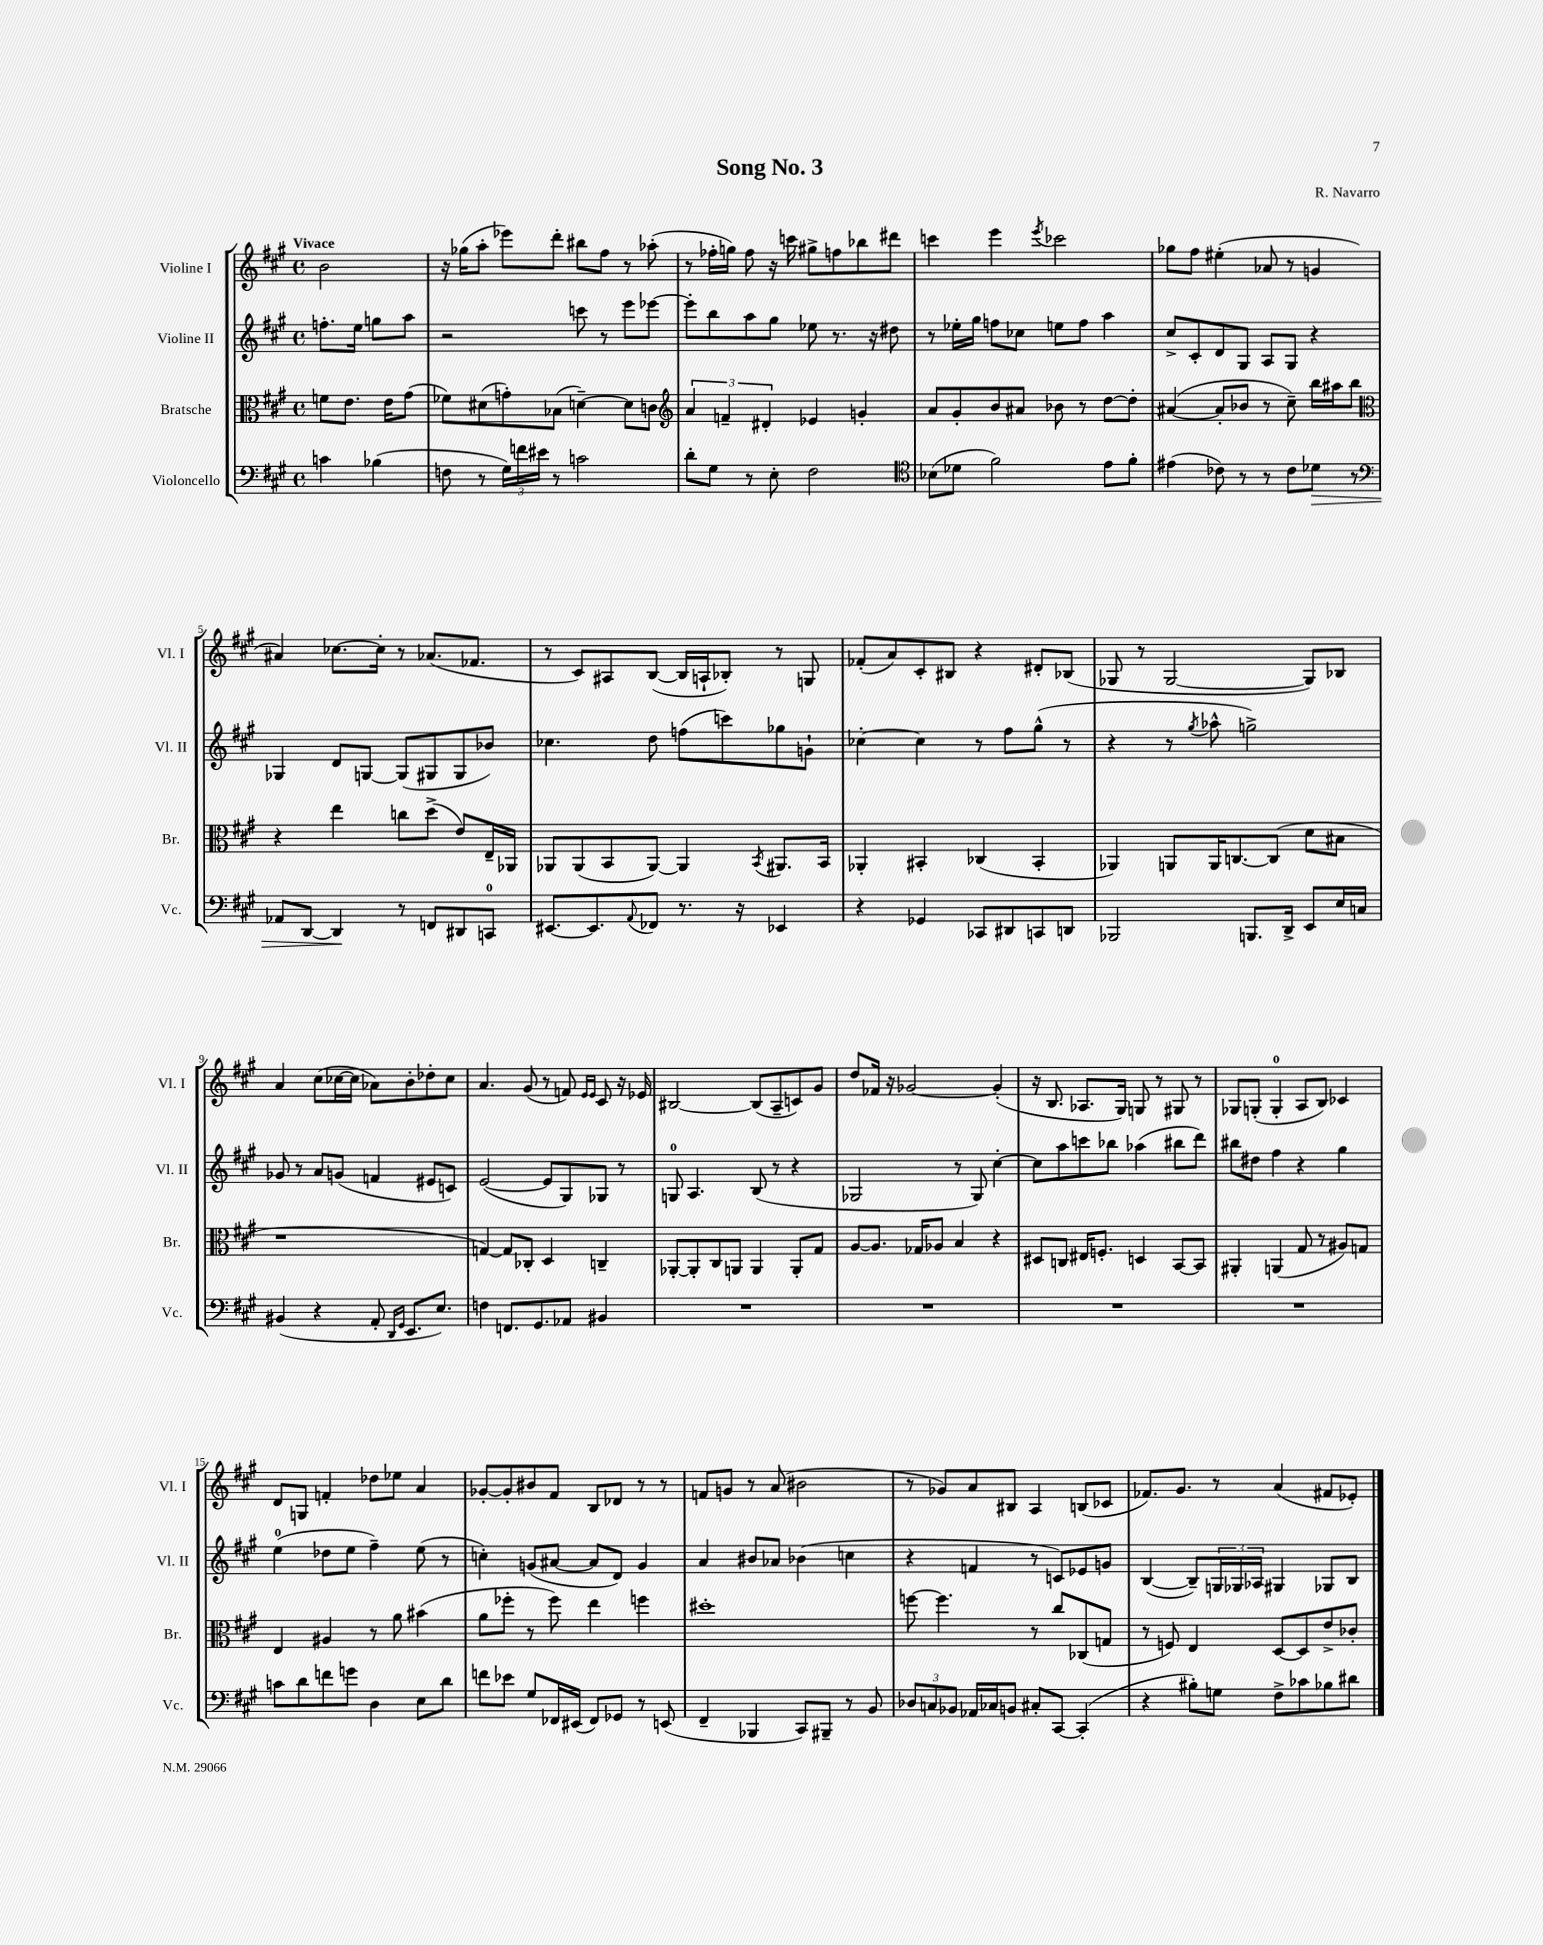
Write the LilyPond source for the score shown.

\header { title = "Song No. 3" composer = "R. Navarro" }
<<
\new StaffGroup <<
\new Staff = "s0" \with { instrumentName = "Violine I" shortInstrumentName = "Vl. I" } {
    \clef treble \key a \major \defaultTimeSignature \time 4/4 \partial 2 \tempo "Vivace"
    b'2 |
    r16 ges''16( a''8-. ees'''8) d'''8-. bis''8 fis''8 r8 aes''8-.( |
    r8 fes''16-. g''16) fes''8 r16 c'''16 gis''8-> f''8 bes''8 dis'''8 |
    c'''4 e'''4 \acciaccatura { e'''8 } ces'''2 |
    ges''8 fis''8 eis''4-.( aes'8 r8 g'4 |
    ais'4) ces''8.~ ces''16-. r8 aes'8.( fes'8. |
    r8 cis'8) ais8 b8~( b16 a16-! bes8-.) r8 g8 |
    fes'8-.( a'8) cis'8-. bis8 r4 dis'8-. bes8( |
    ges8 r8 ges2~ ges8) bes8 |
    a'4 cis''8( ces''16~ ces''16 aes'8) b'8-. des''8-. ces''8 |
    a'4. gis'8( r8 f'8) \grace { e'16 e'16 } cis'8 r16 ees'16 |
    bis2~ bis8( a8-- c'8) gis'8 |
    d''8 fes'16 r16 ges'2~ ges'4-.( |
    r16 b8. aes8. gis16) g8 r8 gis8 r8 |
    ges8 g8-.( g4-0-. a8 b8) ces'4 |
    d'8 g8 f'4-. des''8 ees''8 a'4 |
    ges'8~-. ges'8-. bis'8 fis'8 b8 des'8 r8 r8 |
    f'8 g'8 r8 a'8( bis'2 |
    r8 ges'8) a'8 bis8 a4 b8( ces'8 |
    fes'8.) gis'8. r8 a'4( fis'8 ees'8-.) \bar "|." |
}
\new Staff = "s1" \with { instrumentName = "Violine II" shortInstrumentName = "Vl. II" } {
    \clef treble \key a \major \defaultTimeSignature \time 4/4 \partial 2
    f''8.-. e''16 g''8 a''8 |
    r2 c'''8 r8 e'''8 ees'''8~ |
    ees'''8-. b''8 a''8 gis''8 ees''8 r8. r16 dis''8 |
    r8 ees''16-. gis''16 f''8 ces''8 e''8 f''8 a''4 |
    cis''8-> cis'8-. d'8 gis8 a8 gis8 r4 |
    ges4 d'8 g8~ g8( gis8 gis8 bes'8) |
    ces''4. d''8 f''8( c'''8) ges''8 g'8-! |
    ces''4~-. ces''4 r8 fis''8 gis''8-^( r8 |
    r4 r8 \acciaccatura { gis''8 } aes''8-^ g''2->) |
    ges'8 r8 a'8 g'8( f'4 eis'8 c'8) |
    e'2~( e'8 gis8) ges8 r8 |
    g8-0 a4. b8( r8 r4 |
    ges2 r8 ges8) cis''4~-. |
    cis''8 a''8 c'''8 bes''8 aes''4( bis''8 d'''8) |
    bis''8 dis''8 fis''4 r4 gis''4 |
    e''4-0( des''8 e''8 fis''4--) e''8( r8 |
    c''4-.) g'8( ais'8~ ais'8 d'8) g'4 |
    a'4 bis'8 aes'8 bes'4( c''4 |
    r4 f'4 r8 c'8) ees'8 g'8 |
    b4~( b8--) \tuplet 3/2 { g16 ges16 aes16 } gis4 ges8 b8 \bar "|." |
}
\new Staff = "s2" \with { instrumentName = "Bratsche" shortInstrumentName = "Br." } {
    \clef alto \key a \major \defaultTimeSignature \time 4/4 \partial 2
    f'8 e'8. e'16 gis'8( |
    fes'8) dis'8( g'8-.) bes8( d'4~--) d'8 c'8 |
    \clef treble \tuplet 3/2 { a'4 f'4-- dis'4-. } ees'4 g'4-. |
    a'8 gis'8-. b'8 ais'8 bes'8 r8 d''8~ d''8-. |
    ais'4~( ais'8-. bes'8 r8 cis''8--) b''16 ais''16 b''8 |
    \clef alto r4 e''4 c''8 d''8->( e'8) e16-- aes,16 |
    aes,8 aes,8( b,8 aes,8~) aes,4 \acciaccatura { b,8 } ais,8. b,16 |
    aes,4-. bis,4-. ces4( bis,4-. |
    aes,4) a,8 a,16 c8.~ c8( d'8 bis8 |
    r1 |
    g4~) g8 ces8-. d4 c4-- |
    aes,8~-. aes,8-. cis8 a,8 a,4 a,8-. gis8 |
    a8~ a8. ges16 aes8 b4 r4 |
    dis8 c8 eis16 f8.-. d4 b,8~ b,8 |
    ais,4-. a,4( gis8 r8 ais8) g8 |
    e4 ais4 r8 a'8 bis'4( |
    a'8 fes''8-. r8 fes''8) e''4 f''4 |
    dis''1-. |
    f''8~ f''4. r8 cis''8 ces8( g8 |
    r8 f8) e4 d8~ d8 e'8-> ces'8-. \bar "|." |
}
\new Staff = "s3" \with { instrumentName = "Violoncello" shortInstrumentName = "Vc." } {
    \clef bass \key a \major \defaultTimeSignature \time 4/4 \partial 2
    c'4 bes4( |
    f8 r8 \tuplet 3/2 { gis16) f'16 eis'16 } r8 c'2 |
    d'8-. gis8 r8 e8-. fis2 |
    \clef tenor bes8( des'8 fis'2) e'8 fis'8-. |
    eis'4( ces'8) r8 r8 ces'8 des'8\> r8 |
    \clef bass aes,8 d,8~ d,4\! r8 f,8 dis,8 c,8-0 |
    eis,8.~ eis,8. \appoggiatura { a,8 } fes,8 r8. r16 ees,4 |
    r4 ges,4 ces,8 dis,8 c,8 d,8 |
    bes,,2 b,,8. d,16-> e,8 e16 c16 |
    bis,4( r4 a,8-. \grace { d,16 gis,16 } e,8. e8.) |
    f4 f,8. gis,8. aes,8 bis,4 |
    R1 |
    R1 |
    R1 |
    R1 |
    c'8 d'8 f'8 g'8 d4 e8 d'8 |
    f'8 ees'8 gis8 fes,16 eis,16( fes,8) ges,8 r8 e,8( |
    fis,4-- bes,,4 cis,8) bis,,8-- r8 b,8 |
    \tuplet 3/2 { des8 c8 bes,8 } aes,16 ces16 b,8 cis8-. cis,8~ cis,4-.( |
    r4 bis8-.) g8 fis8-> ces'8 bes8 dis'8 \bar "|." |
}
>>
>>
